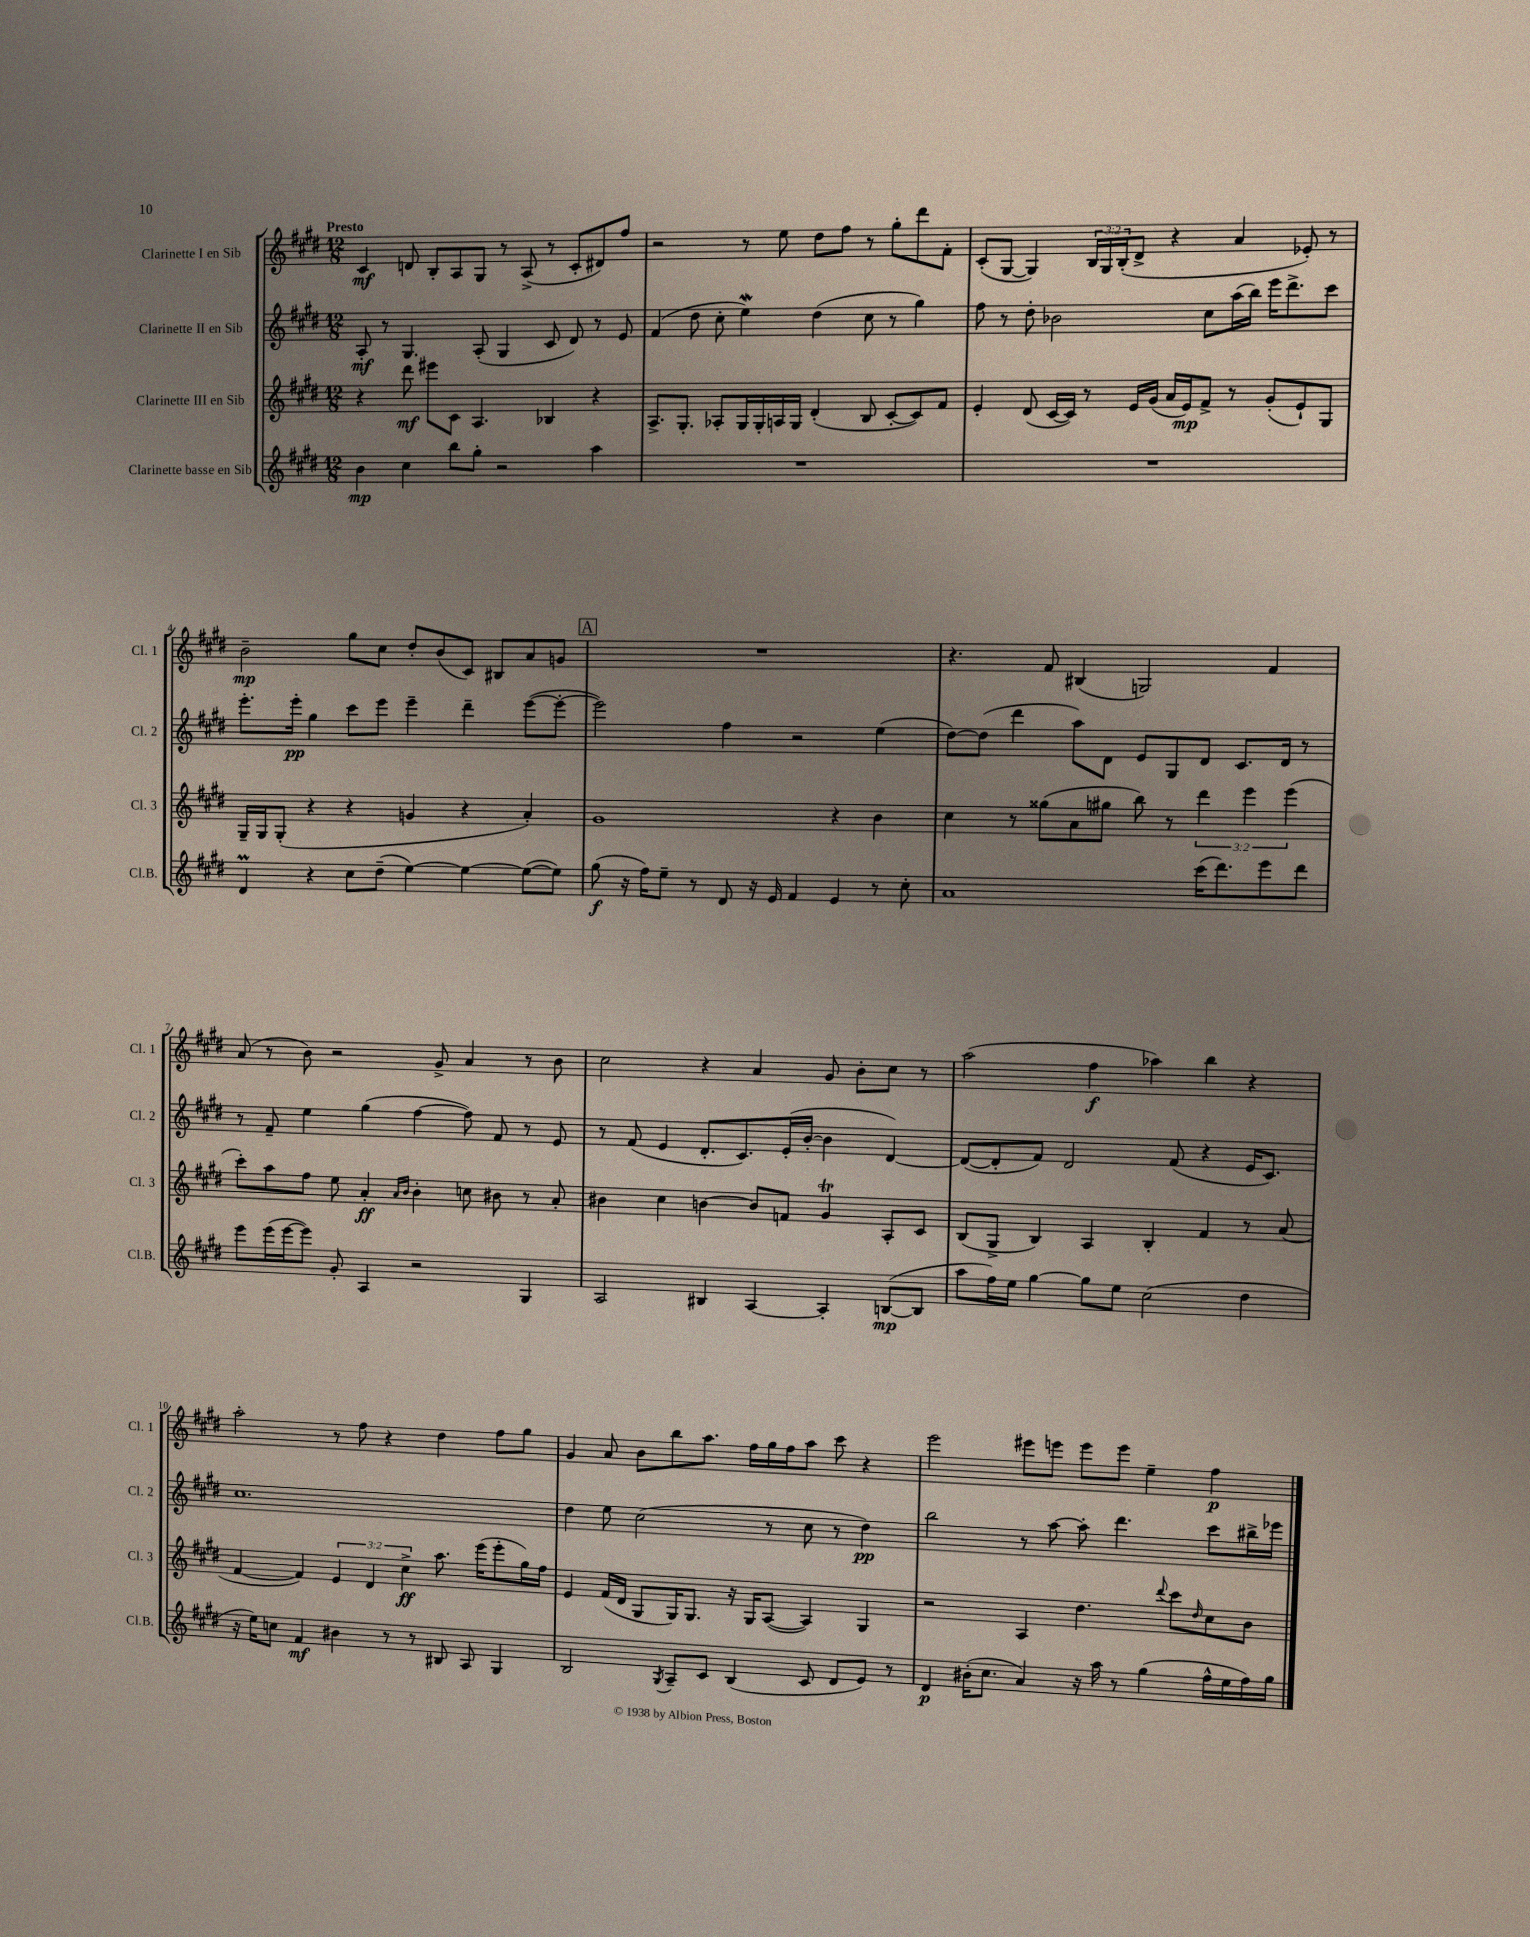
<<
\new StaffGroup <<
\new Staff = "s0" \with { instrumentName = "Clarinette I en Sib" shortInstrumentName = "Cl. 1" } {
    \clef treble \key e \major \numericTimeSignature \time 12/8 \override Staff.TupletNumber.text = #tuplet-number::calc-fraction-text \tempo "Presto"
    cis'4\mf d'8 b8-. a8 gis8 r8 a8->( r8 cis'8-. dis'8) fis''8 |
    r2 r8 e''8 dis''8 fis''8 r8 gis''8-. dis'''8 fis'8-. |
    cis'8-.( gis8~ gis4) \tuplet 3/2 { b16 gis16 b16-.( } dis'8-> r4 a'4 ees'8-.) r8 |
    b'2--\mp gis''8 cis''8 dis''8-. b'8( cis'8) bis8 a'8 g'8 |
    \mark \markup { \box "A" } R1. |
    r4. fis'8 bis4( g2) fis'4 |
    a'8( r8 b'8) r2 gis'8-> a'4 r8 b'8 |
    cis''2 r4 a'4 gis'8 b'8-. cis''8 r8 |
    a''2( fis''4\f aes''4) b''4 r4 |
    a''2-. r8 fis''8 r4 dis''4 fis''8 gis''8 |
    gis'4 a'8 b'8 b''8 a''8. fis''16 gis''16 fis''16 a''8 cis'''8 r4 |
    e'''2 eis'''8 e'''8 e'''8 e'''8 e''4-- fis''4\p \bar "|." |
}
\new Staff = "s1" \with { instrumentName = "Clarinette II en Sib" shortInstrumentName = "Cl. 2" } {
    \clef treble \key e \major \numericTimeSignature \time 12/8
    a8-.\mf r8 gis4. a8-.( gis4 cis'8 dis'8) r8 e'8 |
    fis'4( dis''8 cis''8-. e''4\mordent) dis''4( cis''8 r8 gis''4) |
    fis''8 r8 dis''8-. bes'2 cis''8 a''16( b''16) e'''16 dis'''8.-> cis'''8 |
    e'''8.-. e'''16-.\pp gis''4 cis'''8 e'''8 e'''4-- dis'''4-- e'''8~( e'''8~-. |
    \mark \markup { \box "A" } e'''2) fis''4 r2 e''4( |
    dis''8~) dis''8( dis'''4 a''8) dis'8 e'8 gis8 dis'8 cis'8. dis'16 r8 |
    r8 fis'8-- e''4 gis''4( fis''4~ fis''8) fis'8 r8 e'8 |
    r8 fis'8( e'4 dis'8.-. cis'8.) e'16-.( b'16~-. b'4 dis'4~) |
    dis'8~( dis'8-. fis'8) dis'2 fis'8( r4 e'16 cis'8.) |
    cis''1. |
    dis''4 e''8 cis''2( r8 cis''8 r8 dis''4\pp) |
    b''2 r8 a''8~ a''8-. dis'''4. cis'''8 bis''16-> ees'''16 \bar "|." |
}
\new Staff = "s2" \with { instrumentName = "Clarinette III en Sib" shortInstrumentName = "Cl. 3" } {
    \clef treble \key e \major \numericTimeSignature \time 12/8 \override Staff.TupletNumber.text = #tuplet-number::calc-fraction-text
    r4 dis'''8\mf eis'''8 cis'8 a4. bes4 r4 |
    a8.-> gis8.-. aes8-. gis16 gis16-. a16 gis16 dis'4-.( b8 cis'8~-. cis'8) fis'8 |
    e'4-. dis'8( cis'16~ cis'16) r8 e'16 gis'16( a'16 e'16\mp) fis'8-> r8 gis'8-.( e'8-!) gis8 |
    gis16-- gis16 gis8-.( r4 r4 g'4 r4 a'4-.) |
    \mark \markup { \box "A" } gis'1 r4 b'4 |
    cis''4 r8 gisis''8( a'8 gis''8 b''8) r8 \tuplet 3/2 { dis'''4 e'''4 e'''4( } |
    cis'''8-.) a''8 fis''8 e''8 a'4-.\ff \grace { a'16 b'16 } b'4-. c''8 bis'8 r8 a'8-. |
    bis'4 cis''4 b'4~ b'8 f'8 gis'4\trill a8-. cis'8 |
    b8( gis8-> b4) a4 b4-. fis'4 r8 a'8( |
    fis'4~ fis'4) \tuplet 3/2 { e'4 dis'4 cis''4->\ff } a''8. e'''16( e'''8-. gis''16) fis''16 |
    e'4 fis'16( dis'16 gis8 gis16) gis8. r16 gis16 a8~( a4) gis4 |
    r2 a4 dis''4. \appoggiatura { dis'''8 } cis'''8 \grace { dis''16 } cis''8 b'8 \bar "|." |
}
\new Staff = "s3" \with { instrumentName = "Clarinette basse en Sib" shortInstrumentName = "Cl.B." } {
    \clef treble \key e \major \numericTimeSignature \time 12/8
    b'4\mp cis''4 b''8 gis''8-. r2 a''4 |
    R1. |
    R1. |
    dis'4\prall r4 cis''8 dis''8--( e''4~) e''4~ e''8~( e''8) |
    \mark \markup { \box "A" } gis''8\f( r16 fis''16) e''8-- r8 dis'8 r16 e'16 fis'4 e'4 r8 cis''8-. |
    a'1 cis'''16( dis'''8.) e'''8 dis'''8 |
    e'''8 e'''16( e'''16~ e'''8) gis'8-. a4 r2 gis4 |
    a2 bis4 a4~ a4-. b8~\mp( b8 |
    a''8 fis''16) e''16 gis''4~ gis''8 e''8 cis''2( dis''4 |
    r16 e''16) c''8 fis'4\mf bis'4 r8 r8 bis8 a8 gis4 |
    b2 \acciaccatura { gis8 } a8-- cis'8 b4( cis'8 dis'8 e'8) r8 |
    dis'4\p bis'16-.( cis''8. a'4) r16 a''16 r8 gis''4( fis''16-^ e''16 fis''16) gis''16 \bar "|." |
}
>>
>>
